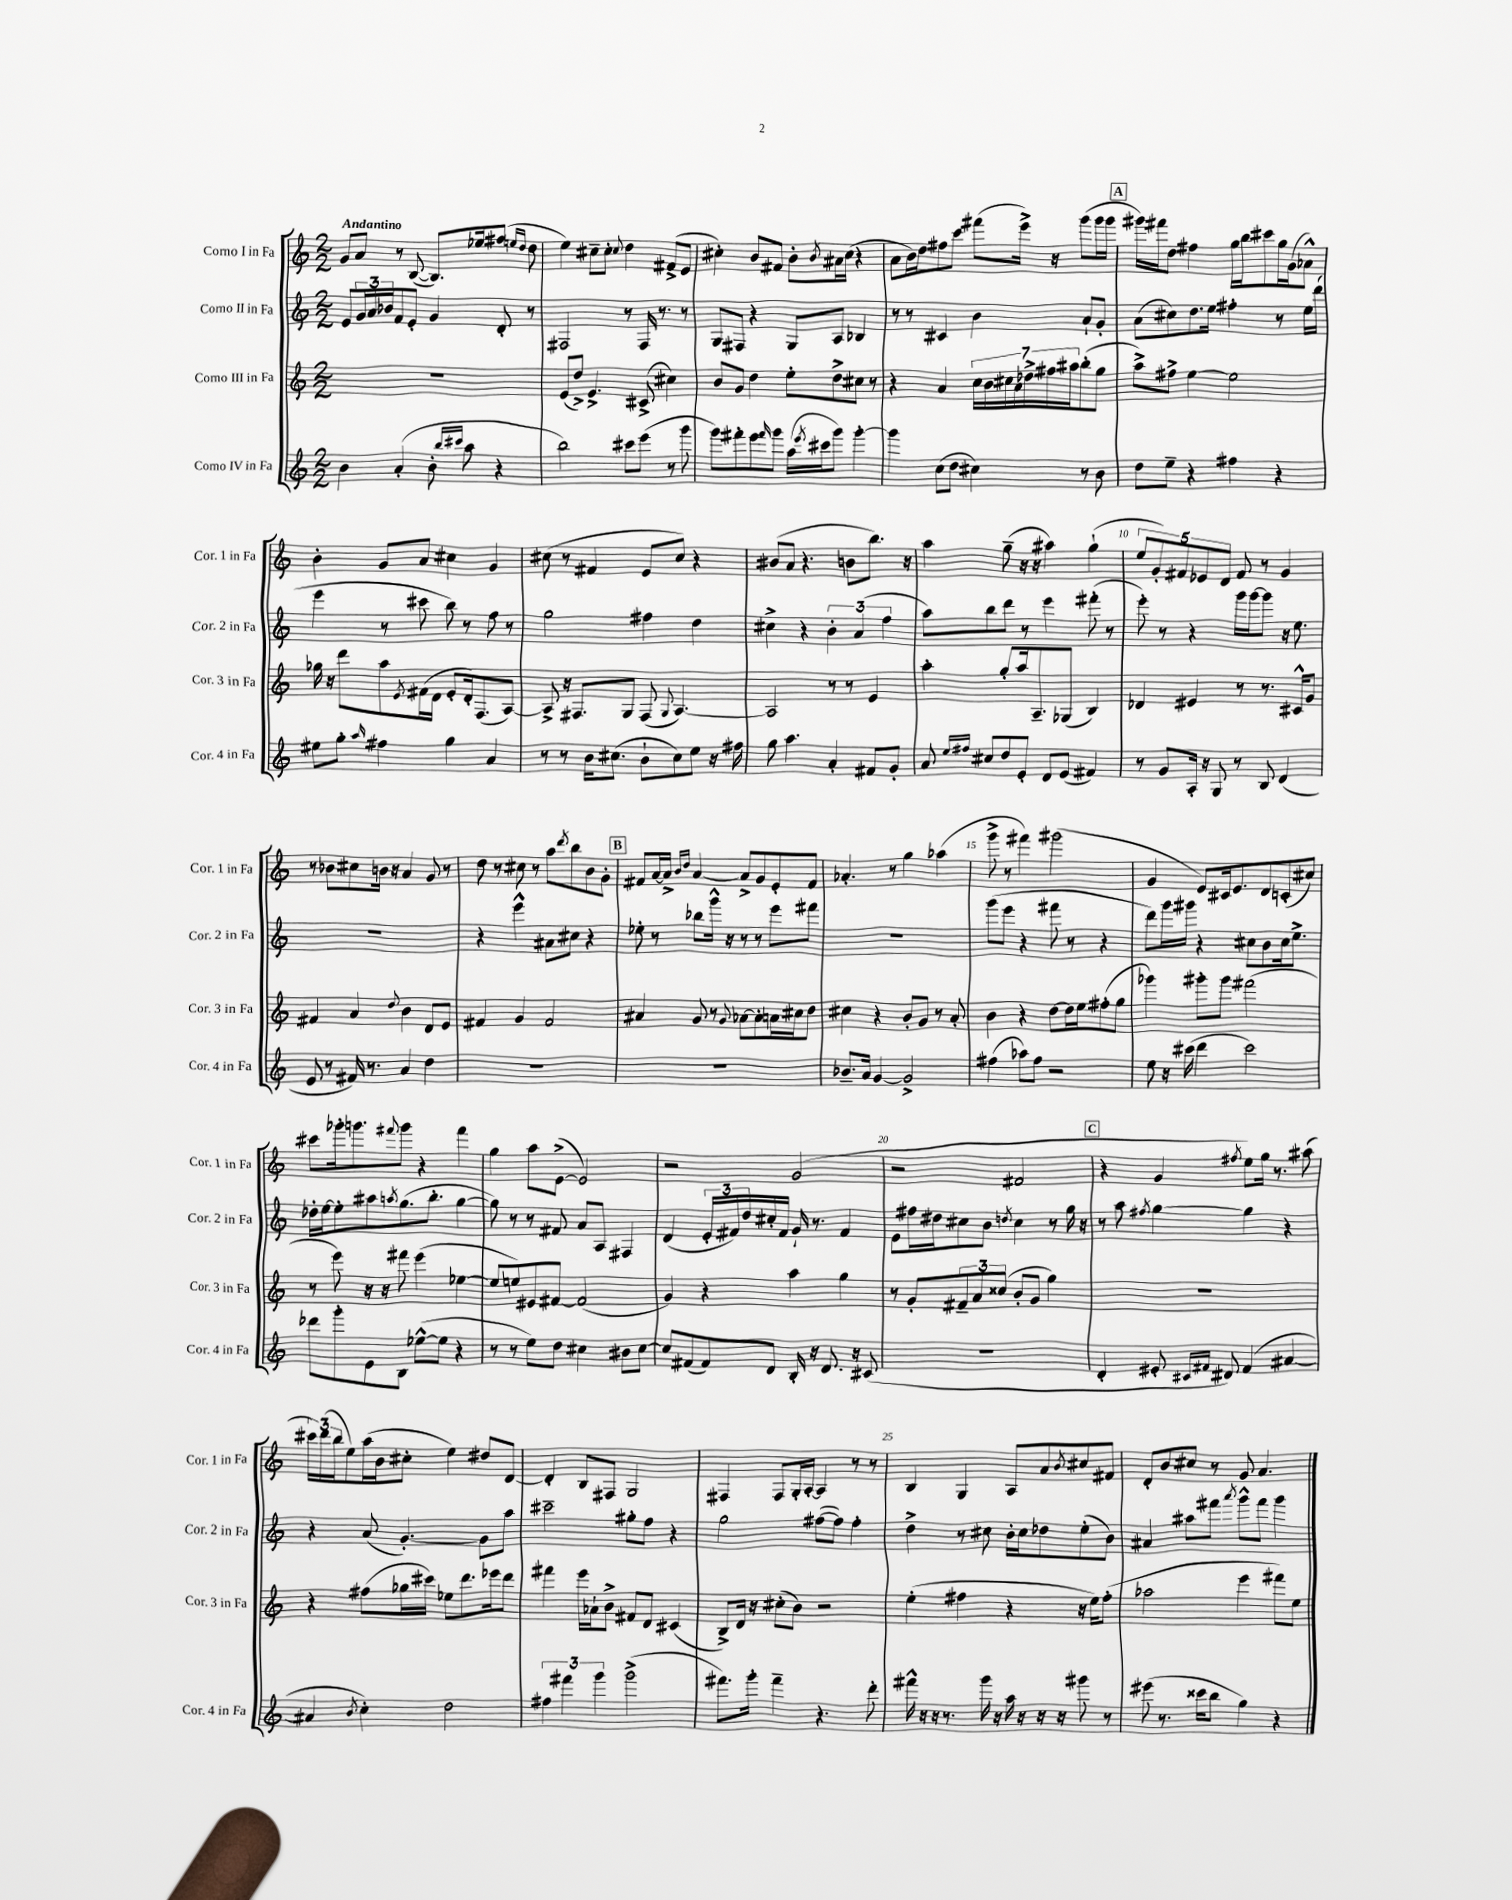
<<
\new StaffGroup <<
\new Staff = "s0" \with { instrumentName = "Corno I in Fa" shortInstrumentName = "Cor. 1 in Fa" } {
    \clef treble \key c \major \numericTimeSignature \time 2/2 \tempo "Andantino"
    g'8 a'8 r8 b8~( b8.) ees''16 fis''8( \grace { e''16 d''16 } d''8 |
    e''4) cis''8-- cis''8-. \appoggiatura { cis''8 } d''4 fis'8->( e'8 |
    cis''4-.) b'8 fis'8 b'8-. \acciaccatura { b'8 } ais'16 cis''16( r4 |
    a'8 b'16) d''16 fis''8 c'''8 fis'''8( e'''16->) r16 g'''8( g'''16 g'''16 |
    \mark \markup { \box "A" } gis'''16) fis'''16 d''8 fis''4 g''16 b''16 cis'''8 g''16 g'16( aes'8-^) |
    b'4-. g'8 a'8 cis''4 g'4 |
    cis''8( r8 fis'4 e'8 cis''8) r4 |
    bis'8( a'8 r4. b'8 b''8.) r16 |
    a''4 g''8--( r16 r16 ais''4) g''4-!( |
    \tuplet 5/4 { e''8 g'8-.) fis'8 ees'8 d'8 } fis'8 r8 g'4 |
    r8 bes'8 cis''8 b'16 r16 a'4 g'8 r8 |
    d''8 r8 cis''8 r8 a''8 \acciaccatura { d'''8 } b''8 b'8 g'8-. |
    \mark \markup { \box "B" } fis'8 a'16~ a'16-> \grace { b'16 d''16 } a'4~ a'8-> g'8 e'8-. fis'8 |
    aes'4.-. r8 g''4 aes''4( |
    g'''8-> r8 fis'''4) gis'''2( |
    g'4 e'8) cis'16 e'8. d'8 c'8-.( cis''8) |
    cis'''8 ges'''16-. g'''8. \appoggiatura { fis'''8 } g'''8 r4 fis'''4 |
    g''4 a''8 e'8~->( e'2) |
    r2 g'2( |
    r2 fis'2 |
    \mark \markup { \box "C" } r4 g'4 \acciaccatura { fis''8 } e''8) g''16 r8. ais''8( |
    \tuplet 3/2 { cis'''16) d'''16( b''16 } e''8) a''16( b'16 cis''8-. e''4) dis''8 d'8~ |
    d'4-. b8 fis8 g2 |
    fis4 fis8 g16-. a16~-. a4 r8 r8 |
    b4 g4 a8 a'8 \acciaccatura { b'8 } cis''8 fis'8 |
    d'8-. b'8 cis''8 r8 g'8 a'4. \bar "|." |
}
\new Staff = "s1" \with { instrumentName = "Corno II in Fa" shortInstrumentName = "Cor. 2 in Fa" } {
    \clef treble \key c \major \numericTimeSignature \time 2/2
    e'8 \tuplet 3/2 { g'16 a'16 bes'16 } f'8 e'8-. g'4 d'8-. r8 |
    fis2 r8 fis16 r8. r8 |
    g8 fis8 r4 g8 a8 bes4 |
    r8 r8 cis'4 b'4 a'8-! g'8-. |
    \mark \markup { \box "A" } a'8( cis''8) d''8. e''16 fis''4-. r8 e''16 d'''16( |
    e'''4 r8 cis'''8 b''8) r8 f''8 r8 |
    g''2 fis''4 d''4 |
    cis''4-> r4 \tuplet 3/2 { b'4-. a'4( f''4 } |
    a''8) b''8 d'''8 r8 e'''4 fis'''8-.( r8 |
    e'''8-.) r8 r4 g'''16 g'''16~ g'''8 r16 e''8. |
    R1 |
    r4 e'''4-^ ais'8 cis''8 r4 |
    \mark \markup { \box "B" } ees''8-. r8 bes''8 g'''16-^ r16 r8 r8 e'''8 fis'''8 |
    R1 |
    g'''8( e'''8 r4 fis'''8 r8 r4 |
    d'''8) g'''16 gis'''16 r4 cis''8 b'8 cis''16 e''8.-> |
    des''16-. e''16~ e''8-. ais''8 \acciaccatura { a''8 } g''8.( b''8.-. g''4~ |
    g''8) r8 r8 fis'8 a'8 a8 fis4 |
    d'4( \tuplet 3/2 { e'16-. fis'16) d''16 } cis''16-. fis'16 g'16-! r8. fis'4 |
    e'8 fis''16 dis''16 cis''8 b'8 \acciaccatura { d''8 } cis''4 r8 g''16 r16 |
    \mark \markup { \box "C" } r8 a''8 \acciaccatura { fis''8 } g''4~ g''4 r4 |
    r4 a'8( g'4.~-.) g'8 a''8 |
    cis'''2-- gis''8-. f''8 r4 |
    g''2 fis''8~( fis''8) fis''4-. |
    d''4-> r8 cis''8 b'16-. cis''16 des''8 e''8-.( b'8) |
    ais'4 ais''8 fis'''8 \acciaccatura { a'''8 } g'''8-^ fis'''8 g'''4 \bar "|." |
}
\new Staff = "s2" \with { instrumentName = "Corno III in Fa" shortInstrumentName = "Cor. 3 in Fa" } {
    \clef treble \key c \major \numericTimeSignature \time 2/2
    R1 |
    e'8( d''8->) e'4.-> cis'8->( cis''4) |
    b'8 g'8 d''4 e''8-. d''8-> cis''8 r8 |
    r4 a'4 \tuplet 7/4 { c''16 b'16 cis''16 a'16 des''16-> fis''16 ais''16 } b''8-.( g''8 |
    \mark \markup { \box "A" } a''8->) fis''8-> e''4~ e''2 |
    ges''16 r16 d'''8 a''8 \acciaccatura { e'8 } fis'16( d'16 e'8-. d'16-.) f8.( a8~) |
    a8-> r16 fis8. g8 fis8( \appoggiatura { g8 } a4.~) |
    a2 r8 r8 e'4 |
    a''4-. g''8-. a''16 a8.-- ges8( b4) |
    des'4 eis'4 r8 r8. cis'16-^ g'8 |
    fis'4 a'4 \appoggiatura { d''8 } b'4 d'8 e'8 |
    fis'4 g'4 fis'2 |
    \mark \markup { \box "B" } ais'4 g'8 r8 \appoggiatura { g'8 } aes'8~ aes'8-. a'16 cis''16 d''8 |
    cis''4 r4 b'8-. g'8 r8 a'8-. |
    b'4 r4 d''8~ d''16 e''16 fis''8-.( g''8 |
    ges'''4) gis'''8-. gis'''8 fis'''2( |
    r8 e'''8) r16 r16 fis'''8 e'''4( ees''4~ |
    ees''8 e''8) eis'8 fis'8~ fis'2( |
    g'4) r4 a''4 g''4 |
    r8 g'8-. \tuplet 3/2 { fis'8-- a'8 cisis''8( } b'8-. g'8 g''4) |
    \mark \markup { \box "C" } R1 |
    r4 fis''8( ges''16 cis'''16) ees''8 d'''8. ees'''16 d'''8 |
    fis'''4 e'''16 aes'16-! b'8-> fis'8 d'8 cis'4( |
    b8->) d'16 r16 cis''8-.( b'8) r2 |
    e''4-.( fis''4 r4 r16 e''16) fis''8-.( |
    aes''2 e'''4 fis'''8) e''8 \bar "|." |
}
\new Staff = "s3" \with { instrumentName = "Corno IV in Fa" shortInstrumentName = "Cor. 4 in Fa" } {
    \clef treble \key c \major \numericTimeSignature \time 2/2
    b'4 a'4-.( b'8-. \grace { b''16 cis'''16 } a''8 r4 |
    b''2) cis'''8 e'''8( r8 g'''8 |
    g'''8) fis'''8-. e'''8 \grace { fis'''16 } g'''8 a''16( \acciaccatura { e'''8 } cis'''16 g'''8) g'''4~-. |
    g'''4 c''8( d''8 cis''4) r8 b'8 |
    \mark \markup { \box "A" } d''8 e''8-- r4 fis''4 r4 |
    eis''8 g''8-. \grace { a''16 } fis''4 g''4 a'4 |
    r8 r8 b'16 cis''8.( b'8-! cis''8) e''8 r16 fis''16 |
    g''8 a''4. a'4-. fis'8 g'8-. |
    a'8 \grace { e''16 fis''16 } cis''8 d''8 e'8-. d'8 e'8( fis'4) |
    r8 g'8 a16-. r16 g8 r8 b8 d'4( |
    e'8 r8 fis'16) r8. a'4 d''4 |
    R1 |
    \mark \markup { \box "B" } R1 |
    bes'8.-- a'16 g'4~ g'2-> |
    fis''4( aes''8) fis''8 r2 |
    e''8 r16 cis'''16( d'''4 cis'''2) |
    des'''8 g'''8-. e'8 b8 ees''8~-^( ees''8 r4 |
    r8 r8 e''8) d''8 cis''4 bis'8 cis''8~ |
    cis''8 fis'8( fis'8) d'8 b16-. r16 d'8. r16 cis'8( |
    R1 |
    \mark \markup { \box "C" } d'4-. eis'8-. \grace { cis'16 fis'16 } dis'8) fis'4( ais'4~ |
    ais'4 \acciaccatura { b'8 } c''4-.) d''2 |
    \tuplet 3/2 { fis''4 fis'''4 g'''4 } g'''2->( |
    fis'''8.) g'''16-. fis'''4-- r4. d'''8-. |
    fis'''16-^ r16 r16 r8. g'''16 r16 a''16 r16 r16 r16 gis'''8 r8 |
    eis'''8( r8. cisis'''16 b''8 g''4) r4 \bar "|." |
}
>>
>>
\layout { \context { \Score \override BarNumber.break-visibility = ##(#f #t #t) barNumberVisibility = #(every-nth-bar-number-visible 5) } }
